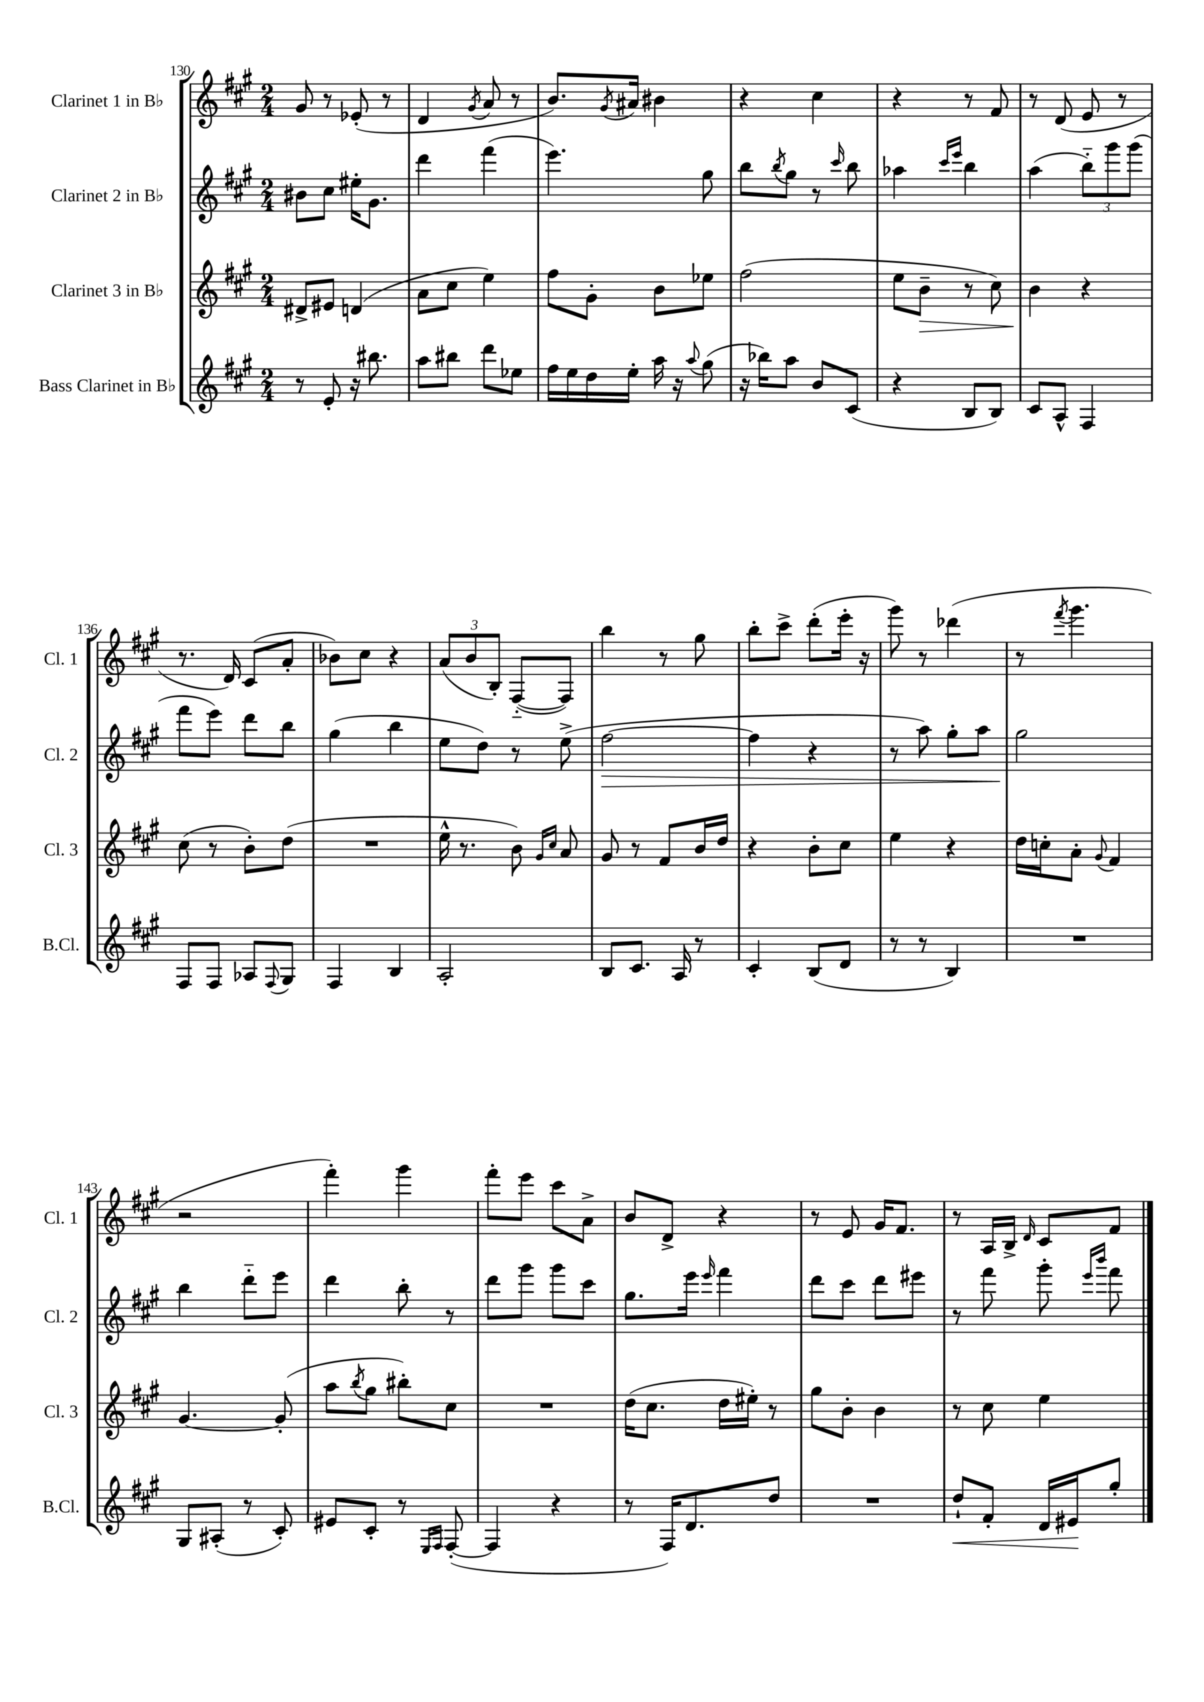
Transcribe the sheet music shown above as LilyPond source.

<<
\new StaffGroup <<
\new Staff = "s0" \with { instrumentName = "Clarinet 1 in Bb" shortInstrumentName = "Cl. 1" } {
    \clef treble \key a \major \numericTimeSignature \time 2/4
    gis'8 r8 ees'8-.( r8 |
    d'4 \acciaccatura { gis'8 } a'8 r8 |
    b'8.) \acciaccatura { gis'8 } ais'16 bis'4 |
    r4 cis''4 |
    r4 r8 fis'8 |
    r8 d'8( e'8 r8 |
    r8. d'16) cis'8( a'8-. |
    bes'8) cis''8 r4 |
    \tuplet 3/2 { a'8( b'8 b8-.) } fis8~-_( fis8) |
    b''4 r8 gis''8 |
    b''8-. cis'''8-> d'''8-.( e'''16-. r16 |
    gis'''8) r8 des'''4( |
    r8 \acciaccatura { fis'''8 } gis'''4. |
    r2 |
    fis'''4-.) gis'''4 |
    fis'''8-. e'''8 cis'''8 a'8-> |
    b'8 d'8-> r4 |
    r8 e'8 gis'16 fis'8. |
    r8 a16 b16-> \grace { d'16 } cis'8 fis'8 \bar "|." |
}
\new Staff = "s1" \with { instrumentName = "Clarinet 2 in Bb" shortInstrumentName = "Cl. 2" } {
    \clef treble \key a \major \numericTimeSignature \time 2/4
    bis'8 cis''8 eis''16-. gis'8. |
    d'''4 fis'''4( |
    e'''4.) gis''8 |
    b''8 \acciaccatura { b''8 } gis''8 r8 \grace { cis'''16 } b''8 |
    aes''4 \grace { cis'''16 e'''16 } b''4 |
    a''4( \tuplet 3/2 { b''8-_) gis'''8 gis'''8( } |
    fis'''8 e'''8) d'''8 b''8 |
    gis''4( b''4 |
    e''8 d''8) r8 e''8->( |
    fis''2~\> |
    fis''4 r4 |
    r8 a''8) gis''8-. a''8 |
    gis''2\! |
    b''4 d'''8-_ e'''8 |
    d'''4 b''8-. r8 |
    d'''8 gis'''8 gis'''8 cis'''8 |
    gis''8. e'''16 \grace { e'''16 } fis'''4 |
    d'''8 cis'''8 d'''8 eis'''8 |
    r8 fis'''8 gis'''8-. \grace { e'''16 b'''16 } fis'''8 \bar "|." |
}
\new Staff = "s2" \with { instrumentName = "Clarinet 3 in Bb" shortInstrumentName = "Cl. 3" } {
    \clef treble \key a \major \numericTimeSignature \time 2/4
    dis'8-> eis'8 d'4( |
    a'8 cis''8 e''4) |
    fis''8 gis'8-. b'8 ees''8 |
    fis''2( |
    e''8 b'8--\> r8 cis''8) |
    b'4\! r4 |
    cis''8( r8 b'8-.) d''8( |
    R2 |
    e''16-^ r8. b'8) \grace { gis'16 cis''16 } a'8 |
    gis'8 r8 fis'8 b'16 d''16 |
    r4 b'8-. cis''8 |
    e''4 r4 |
    d''16 c''16-. a'8-. \appoggiatura { gis'8 } fis'4 |
    gis'4.~ gis'8-.( |
    a''8 \acciaccatura { b''8 } gis''8 bis''8-.) cis''8 |
    R2 |
    d''16( cis''8. d''16 eis''16-.) r8 |
    gis''8 b'8-. b'4 |
    r8 cis''8 e''4 \bar "|." |
}
\new Staff = "s3" \with { instrumentName = "Bass Clarinet in Bb" shortInstrumentName = "B.Cl." } {
    \clef treble \key a \major \numericTimeSignature \time 2/4
    r8 e'8-. r16 bis''8. |
    a''8 bis''8 d'''8 ees''8 |
    fis''16 e''16 d''16 e''16-. a''16 r16 \appoggiatura { a''8 } gis''8( |
    r16 bes''16) a''8 b'8 cis'8( |
    r4 b8 b8) |
    cis'8 a8-^ fis4 |
    fis8 fis8 aes8 \appoggiatura { fis8 } gis8 |
    fis4 b4 |
    a2-. |
    b8 cis'8. a16 r8 |
    cis'4-. b8( d'8 |
    r8 r8 b4) |
    R2 |
    gis8 ais8-.( r8 cis'8-.) |
    eis'8 cis'8-. r8 \grace { e16 fis16 } fis8~-.( |
    fis4 r4 |
    r8 fis16) d'8. d''8 |
    R2 |
    d''8-!\< fis'8-. d'16 eis'16\! gis''8-. \bar "|." |
}
>>
>>
\layout { \context { \Score currentBarNumber = #130 } }
